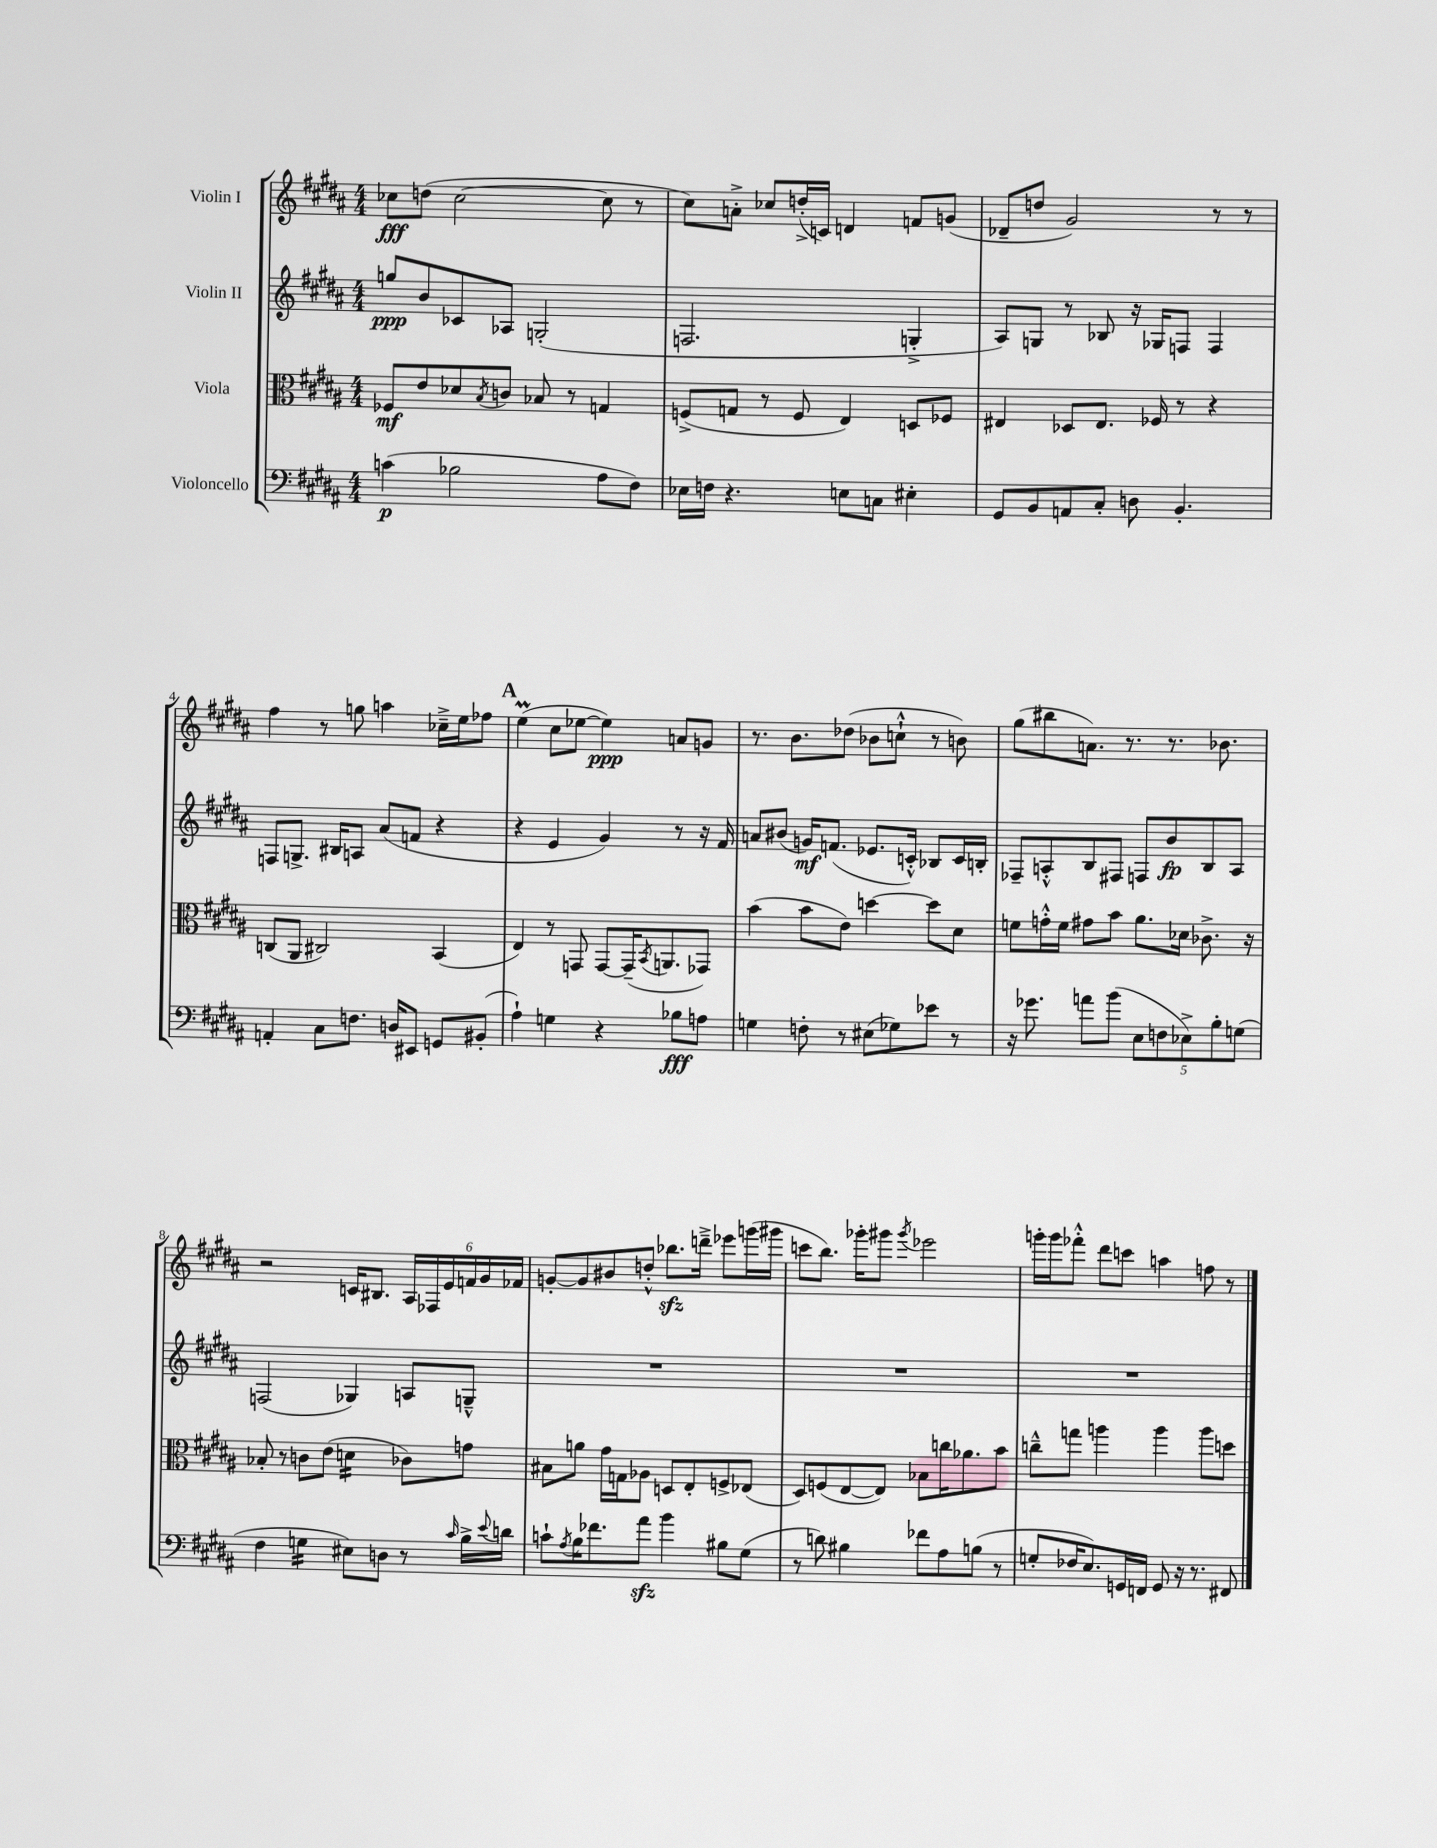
<<
\new StaffGroup <<
\new Staff = "s0" \with { instrumentName = "Violin I" } {
    \clef treble \key b \major \numericTimeSignature \time 4/4
    ces''8\fff d''8( ces''2~ ces''8 r8 |
    cis''8) a'8-.-> ces''8 d''16-.->( c'16) d'4 f'8 g'8( |
    des'8-- d''8 gis'2) r8 r8 |
    fis''4 r8 g''8 a''4 ces''16---> e''16 fes''8 |
    \mark \markup { \bold "A" } e''4\prall( cis''8 ees''8~ ees''4\ppp) a'8 g'8 |
    r8. b'8. des''8( bes'8 c''8-!-^ r8 b'8) |
    gis''8( bis''8 a'8.) r8. r8. bes'8. |
    r2 c'16 bis8. \tuplet 6/4 { ais16 fes16 e'16 f'16 gis'16 fes'16 } |
    g'8~-. g'8 bis'8 d''8-.-^ bes''8.\sfz d'''16---> ees'''8 g'''16( gis'''16 |
    c'''8 b''8.) ges'''16-. gis'''8 \acciaccatura { gis'''8 } ees'''2 |
    g'''16-. g'''16 fes'''8-.-^ dis'''8 c'''8 a''4 f''8 r8 \bar "|." |
}
\new Staff = "s1" \with { instrumentName = "Violin II" } {
    \clef treble \key b \major \numericTimeSignature \time 4/4
    g''8\ppp b'8 ces'8 aes8 g2-.( |
    f2. g4-.-> |
    ais8) g8 r8 bes8 r16 ges16 f8 f4 |
    f8 g8.-> bis16 a8 ais'8( f'8 r4 |
    \mark \markup { \bold "A" } r4 e'4 gis'4) r8 r16 fis'16 |
    a'8 bis'8( g'16\mf) f'8.( ees'8. c'16-.-^) bes8 c'16 b16-. |
    fes8-- a8-.-^ b8 fis8 f8 b'8\fp b8 a8 |
    f2( ges4) a8 g8---^ |
    R1 |
    R1 |
    R1 \bar "|." |
}
\new Staff = "s2" \with { instrumentName = "Viola" } {
    \clef alto \key b \major \numericTimeSignature \time 4/4
    fes8\mf e'8 des'8 \acciaccatura { b8 } c'8 bes8 r8 g4 |
    f8->( g8 r8 f8 e4) d8 fes8 |
    eis4 des8 eis8. fes16 r8 r4 |
    c8( ais,8 cis2) b,4( |
    \mark \markup { \bold "A" } e4) r8 g,8 g,8~ g,16--( \acciaccatura { b,8 } a,8. ges,8) |
    b'4( b'8 e'8) d''4~ d''8 dis'8 |
    f'8 g'16-.-^ f'16 gis'8 b'8 ais'8. des'16 ces'8.-> r16 |
    bes8-. r8 c'8 e'8( d'4:16 ces'8) g'8 |
    bis8 a'8 gis'16 g16 aes8 d8 e8-. f8-> ees8( |
    dis8) f8( e8~ e8) bes8 c''16 aes'8. b'8 |
    c''8---^ g''8 a''4 a''4 a''8 d''8 \bar "|." |
}
\new Staff = "s3" \with { instrumentName = "Violoncello" } {
    \clef bass \key b \major \numericTimeSignature \time 4/4
    c'4\p( bes2 ais8 fis8) |
    ees16 f16 r4. e8 c8 eis4-. |
    gis,8 b,8 a,8 cis8-. d8 b,4.-. |
    a,4-. cis8 f8. d16 eis,8 g,8 bis,8-.( |
    \mark \markup { \bold "A" } ais4-!) g4 r4 bes8\fff a8 |
    g4 f8-. r8 eis8( ges8) ees'8 r8 |
    r16 ges'8. a'8 b'8( \tuplet 5/4 { e8 f8 ees8->) b8-. g8( } |
    fis4 g4:16 eis8) d8 r8 \grace { cis'16 } b16-> \appoggiatura { e'8 } d'16 |
    c'8-! \acciaccatura { ais8 } b16 fes'8. ais'8\sfz b'4 bis8 gis8( |
    r8 d'8) bis4 fes'8 ais8 b8( r8 |
    g8-. fes16 e8.) g,16 f,16 g,8 r16 r8. fis,8 \bar "|." |
}
>>
>>
